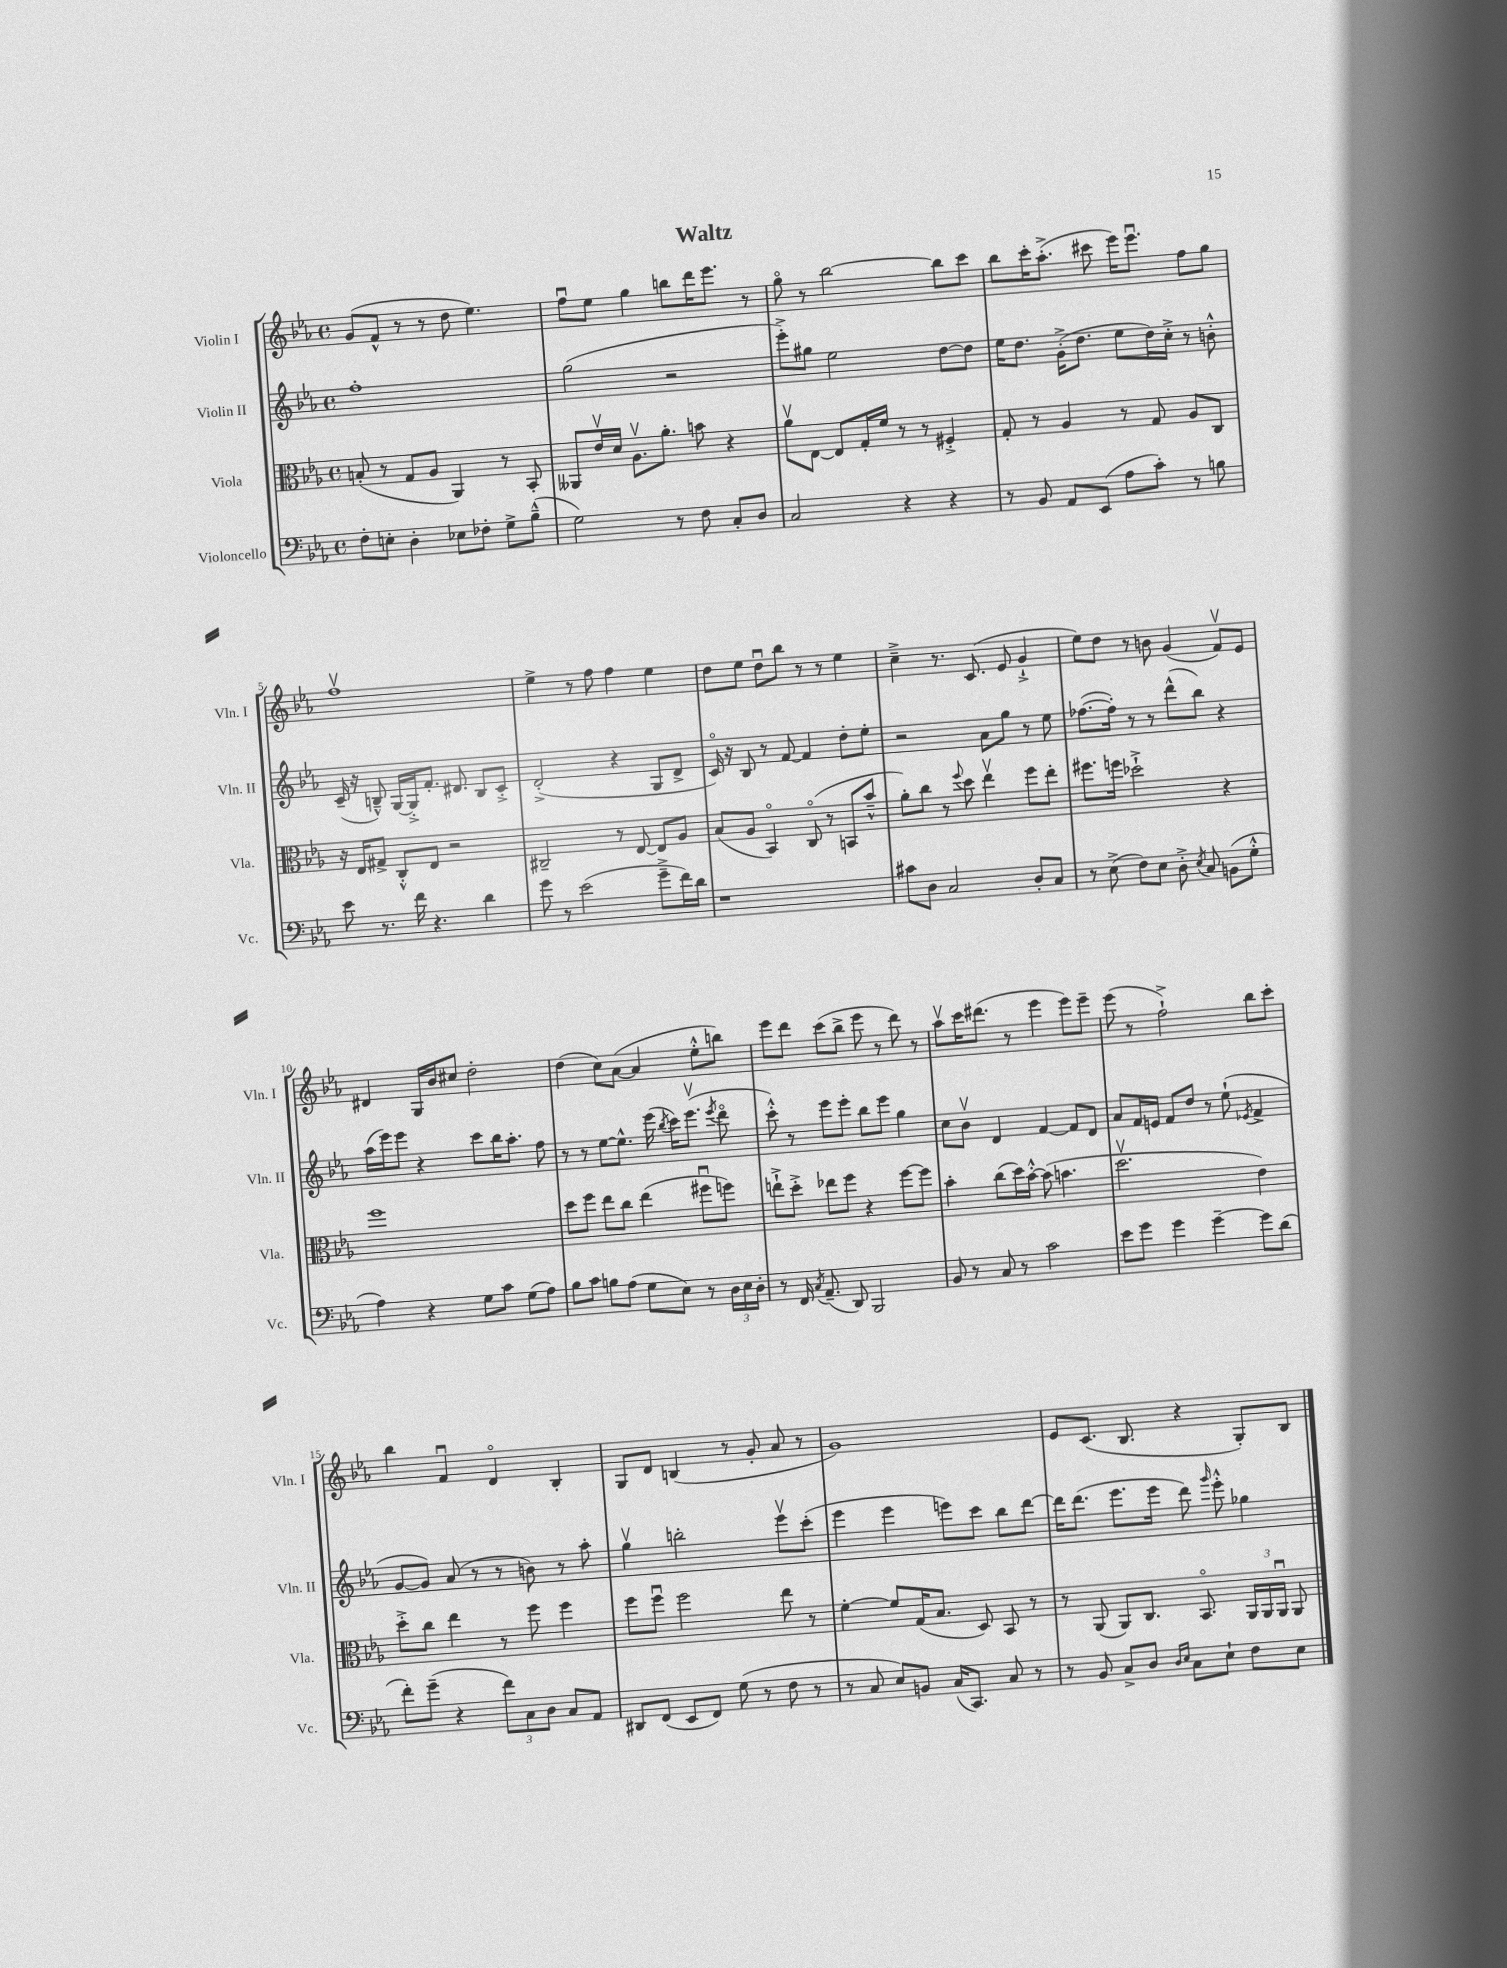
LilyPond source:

\header { title = "Waltz" }
<<
\new StaffGroup <<
\new Staff = "s0" \with { instrumentName = "Violin I" shortInstrumentName = "Vln. I" } {
    \clef treble \key ees \major \defaultTimeSignature \time 4/4
    \autoBeamOff g'8[( f'8]-^ r8 r8 d''8 ees''4.) |
    f''8[\downbow ees''8] g''4 b''8[ d'''16 ees'''8.] r8 |
    g''8\flageolet r8 bes''2~ bes''8[ c'''8] |
    bes''8[ c'''16-. aes''8.]-.->( cis'''8 ees'''16[) ees'''8.]\downbow f''8[ g''8] |
    f''1\upbow |
    ees''4-> r8 f''8 f''4 ees''4 |
    d''8[ ees''8] d''8[\downbow bes''8] r8 r8 ees''4 |
    c''4---> r8. c'8.( ees'8 g'4-!-> |
    ees''8[) d''8] r8 b'8 g'4( f'8[\upbow) ees'8] |
    dis'4 g16[ bes'16 cis''8] d''2-. |
    d''4( c''8[) aes'8]~( aes'4 ees''8[-.-^ b''8]) |
    ees'''8[ d'''8] c'''8[( bes''8]-> ees'''8 r8 d'''8) r8 |
    aes''8[\upbow c'''16 dis'''8.]( r8 ees'''4 ees'''8[) ees'''8]-- |
    ees'''8( r8 f''2-!->) bes''8[ c'''8]-. |
    bes''4 f'4\downbow d'4\flageolet bes4-. |
    g8[ d'8] b4( r8 g'8-. aes'8 r8 |
    g'1) |
    ees'8[ c'8.]( bes8. r4 g8[-.) bes8] \bar "|." |
}
\new Staff = "s1" \with { instrumentName = "Violin II" shortInstrumentName = "Vln. II" } {
    \clef treble \key ees \major \defaultTimeSignature \time 4/4
    \autoBeamOff f''1-. |
    g''2( r2 |
    ees'''8[-.->) gis''8] ees''2 d''8[~ d''8] |
    ees''16[ d''8.] g'16[-.->( d''8.] ees''8[ d''16) c''16]-.-> r8 b'8-.-^ |
    c'16--( r16 b8---^) g16[~ g16-.-> f'8.]-. dis'8. b8[ c'8]-.-> |
    d'2-.->( r4 g8[ d'8]-> |
    c'16\flageolet) r16 bes8 r8 f'8~ f'4 d''8[-. ees''8]-. |
    r2 aes'8[ g''8] r8 ees''8 |
    fes''8.[~( fes''16]-.) r8 r8 d'''8[-^( bes''8]) r4 |
    aes''16[( ees'''16) ees'''8] r4 c'''8[ bes''16 aes''8.]-. f''8 |
    r8 r8 ees''8[~ ees''8.]-^ ees'''16( \acciaccatura { bes''8 } c'''16[) ees'''8.]\upbow( \acciaccatura { ees'''8 } d'''8\flageolet |
    c'''8-.-^) r8 ees'''8[ ees'''8]-. bes''8[ ees'''8] g''4 |
    c''8[ bes'8]\upbow d'4 f'4~ f'8[ d'8] |
    aes'8[ f'16 e'16] f'8[ d''8] r8 ees''8-!( \acciaccatura { ees'8 } f'4-> |
    g'8[~ g'8]) aes'8( r8 r8 b'8) r8 aes''8-. |
    g''4\upbow b''2-. ees'''8[\upbow c'''8]-.( |
    ees'''4 ees'''4 e'''8[) c'''8] bes''8[ d'''8]~ |
    d'''16[ d'''8.]( ees'''8.[ ees'''16] d'''8) \grace { g'''16 } ees'''8-.-^ ges''4 \bar "|." |
}
\new Staff = "s2" \with { instrumentName = "Viola" shortInstrumentName = "Vla." } {
    \clef alto \key ees \major \defaultTimeSignature \time 4/4
    \autoBeamOff b8-.( r8 g8[ aes8] aes,4) r8 bes,8-. |
    aeses,8[ ees'16\upbow d'16] aes8.[\upbow aes'8.]-. b'8 r4 |
    aes'8[\upbow ees8]~ ees8[ g16-. f'16] r8 r8 fis4-.-> |
    g8-. r8 aes4 r8 g8 aes8[ c8] |
    r16 ees16[ gis8]-> c8[-.-^ ees8] r2 |
    cis2-- r8 ees8~ ees8[ aes8] |
    bes8[( aes8] bes,4\flageolet) c8\flageolet( r8 b,8[ bes'8]---^ |
    aes'8[-.) c''8] r8 \appoggiatura { f''8 } d''8 ees''4\upbow f''8[ ees''8]-. |
    fis''8.[ f''16] des''2-!-> r4 |
    f''1 |
    d''8[ f''8] ees''8[ c''8] ees''4( fis''8[\downbow f''8]) |
    e''8[-!-> d''8]-.-> ees''8[ f''8] r4 f''8[~ f''8] |
    bes'4-. c''8[( d''16) bes'16]~-.-^ bes'8( b'4. |
    d''2.\upbow ees'4) |
    d''8[-.-> c''8] ees''4 r8 f''8 f''4 |
    f''8[ f''8]\downbow f''2 ees''8 r8 |
    f'4~-. f'8[ g16( bes8.] d8) bes,8 r8 |
    r8 aes,8( aes,8[) c8.] bes,8.\flageolet \tuplet 3/2 { aes,16[ aes,16 aes,16]\downbow } aes,8 \bar "|." |
}
\new Staff = "s3" \with { instrumentName = "Violoncello" shortInstrumentName = "Vc." } {
    \clef bass \key ees \major \defaultTimeSignature \time 4/4
    \autoBeamOff f8[-. e8]-. d4-. ees8[ fes8]-. g8[-> bes8]---^( |
    g2) r8 f8 c8[-. d8] |
    c2 r4 r4 |
    r8 bes,8 aes,8[ ees,8]( aes8[ c'8]-.) r8 b8 |
    ees'8 r8. f'16 r4. d'4 |
    g'8 r8 ees'2( g'8[---> f'16) d'16] |
    r1 |
    cis'8[ d8] c2 d8[-. c8] |
    r8 ees8->( f8[) ees8] d8-.-> \acciaccatura { ees8 } c8 b,8[( g8]-.-^ |
    aes4) r4 g8[ c'8] g8[( aes8]) |
    bes8[ c'8] b8[ aes8]( g8[ ees8]) r8 \tuplet 3/2 { d16[ ees16 d16]-. } |
    r8 f,16 \acciaccatura { c8 } aes,8.--( d,8) bes,,2 |
    bes,8 r8 c8 r8 c'2 |
    ees'8[ g'8] g'4 g'4~-- g'8[ d'8]( |
    f'8[-.) g'8]--( r4 \tuplet 3/2 { f'8[) c8 d8] } c8[ aes,8] |
    dis,8[ f,8]( ees,8[ f,8]) g8( r8 f8 r8 |
    r8 c8 ees8[) b,8] c16[( c,8.]) c8 r8 |
    r8 bes,8 c8[-> d8] \grace { d16[ ees16] } c8[ ees8]-! f8[ ees8] \bar "|." |
}
>>
>>
